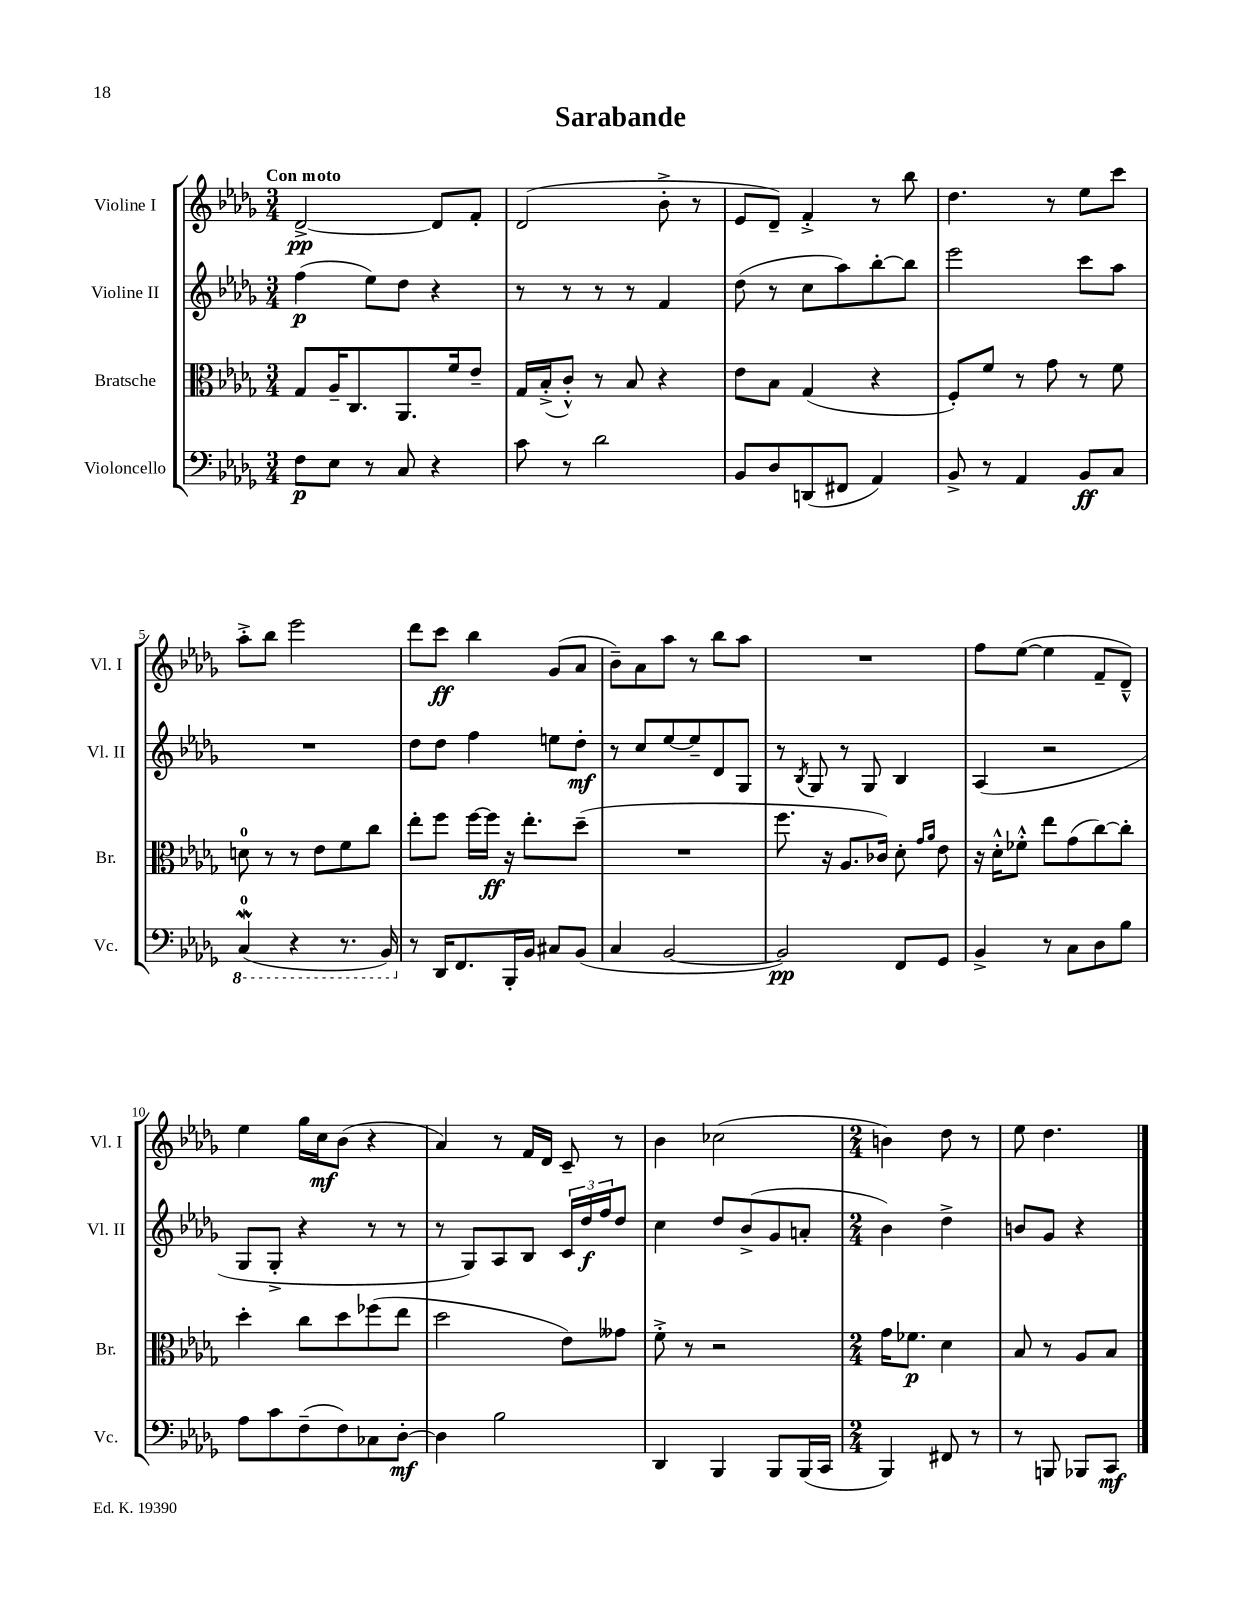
\header { title = "Sarabande" }
<<
\new StaffGroup <<
\new Staff = "s0" \with { instrumentName = "Violine I" shortInstrumentName = "Vl. I" } {
    \clef treble \key des \major \numericTimeSignature \time 3/4 \tempo "Con moto"
    des'2~->\pp des'8 f'8-. |
    des'2( bes'8-.-> r8 |
    ees'8 des'8--) f'4-.-> r8 bes''8 |
    des''4. r8 ees''8 c'''8 |
    aes''8-.-> bes''8 ees'''2 |
    des'''8 c'''8\ff bes''4 ges'8( aes'8 |
    bes'8--) aes'8 aes''8 r8 bes''8 aes''8 |
    R2. |
    f''8 ees''8~( ees''4 f'8-- des'8---^) |
    ees''4 ges''16 c''16\mf bes'8( r4 |
    aes'4) r8 f'16 des'16 c'8-- r8 |
    bes'4 ces''2( |
    \numericTimeSignature \time 2/4 b'4) des''8 r8 |
    ees''8 des''4. \bar "|." |
}
\new Staff = "s1" \with { instrumentName = "Violine II" shortInstrumentName = "Vl. II" } {
    \clef treble \key des \major \numericTimeSignature \time 3/4
    f''4\p( ees''8) des''8 r4 |
    r8 r8 r8 r8 f'4 |
    des''8( r8 c''8 aes''8) bes''8~-. bes''8 |
    ees'''2 c'''8 aes''8 |
    R2. |
    des''8 des''8 f''4 e''8 des''8-.\mf |
    r8 c''8 ees''8~ ees''8-- des'8 ges8 |
    r8 \acciaccatura { bes8 } ges8 r8 ges8 bes4 |
    aes4( r2 |
    ges8 ges8-.-> r4 r8 r8 |
    r8 ges8) aes8 bes8 \tuplet 3/2 { c'16 des''16\f f''16 } des''8 |
    c''4 des''8 bes'8->( ges'8 a'8-. |
    \numericTimeSignature \time 2/4 bes'4) des''4-> |
    b'8 ges'8 r4 \bar "|." |
}
\new Staff = "s2" \with { instrumentName = "Bratsche" shortInstrumentName = "Br." } {
    \clef alto \key des \major \numericTimeSignature \time 3/4
    ges8 aes16-- c8. aes,8. f'16 ees'8-- |
    ges16 bes16-.->( c'8-.-^) r8 bes8 r4 |
    ees'8 bes8 ges4( r4 |
    f8-.) f'8 r8 ges'8 r8 f'8 |
    d'8-0 r8 r8 ees'8 f'8 c''8 |
    ees''8-. f''8 f''16~ f''16\ff r16 ees''8.-. des''8--( |
    R2. |
    f''8. r16 aes8. ces'16) des'8-. \grace { ges'16 aes'16 } ees'8 |
    r16 des'16-.-^ fes'8-.-^ ees''8 ges'8( c''8~) c''8-. |
    des''4-. c''8 des''8 fes''8( ees''8 |
    des''2 ees'8) geses'8 |
    f'8-.-> r8 r2 |
    \numericTimeSignature \time 2/4 ges'16 fes'8.\p des'4 |
    bes8 r8 aes8 bes8 \bar "|." |
}
\new Staff = "s3" \with { instrumentName = "Violoncello" shortInstrumentName = "Vc." } {
    \clef bass \key des \major \numericTimeSignature \time 3/4
    f8\p ees8 r8 c8 r4 |
    c'8 r8 des'2 |
    bes,8 des8 d,8( fis,8 aes,4) |
    bes,8-> r8 aes,4 bes,8\ff c8 |
    \ottava #-1 c,4-0\mordent( r4 r8. bes,,16) \ottava #0 |
    r8 des,16 f,8. bes,,16-. bes,16 cis8 bes,8( |
    c4 bes,2~ |
    bes,2\pp) f,8 ges,8 |
    bes,4-> r8 c8 des8 bes8 |
    aes8 c'8 f8--( f8) ces8 des8~-.\mf |
    des4 bes2 |
    des,4 bes,,4 bes,,8 bes,,16( c,16 |
    \numericTimeSignature \time 2/4 bes,,4) fis,8 r8 |
    r8 b,,8 bes,,8 c,8\mf \bar "|." |
}
>>
>>
